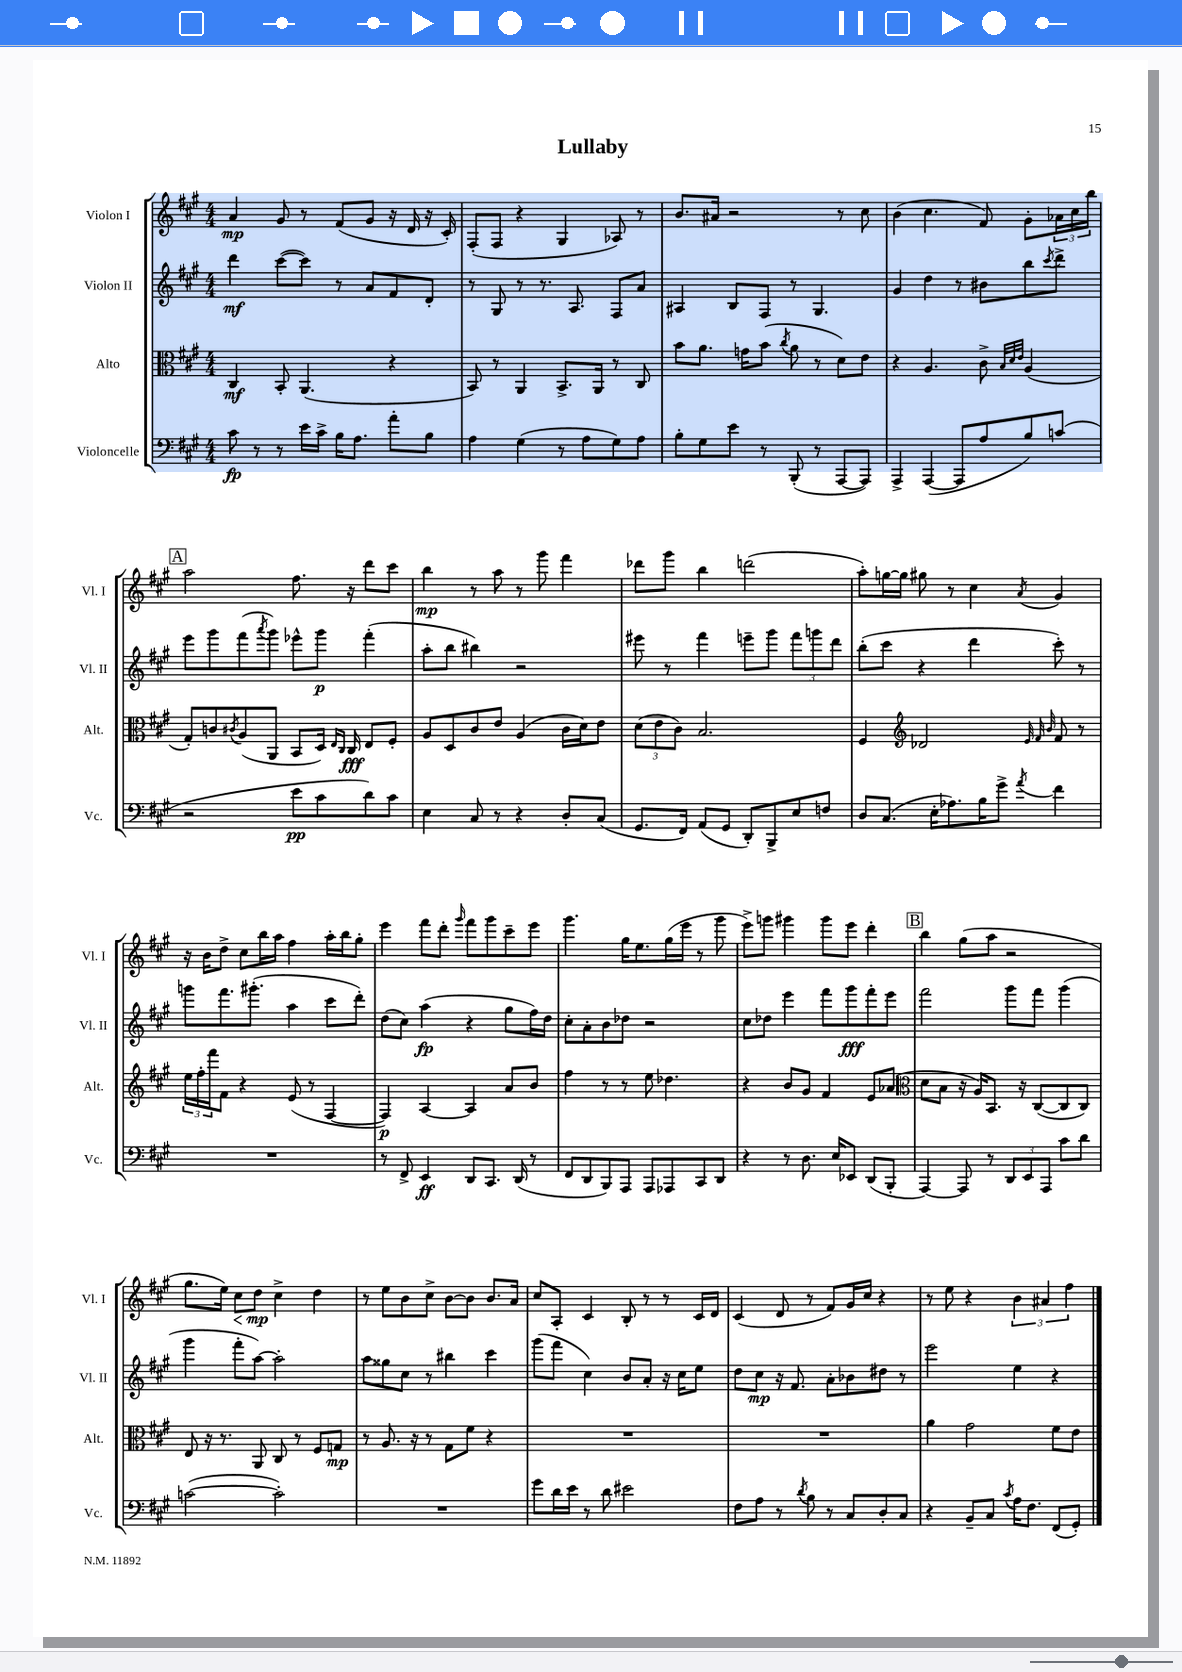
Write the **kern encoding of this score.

**kern	**dynam	**kern	**dynam	**kern	**dynam	**kern	**dynam
*part4	*part4	*part3	*part3	*part2	*part2	*part1	*part1
*staff4	*staff4	*staff3	*staff3	*staff2	*staff2	*staff1	*staff1
*I"Violoncelle	*	*I"Alto	*	*I"Violon II	*	*I"Violon I	*
*I'Vc.	*	*I'Alt.	*	*I'Vl. II	*	*I'Vl. I	*
*clefF4	*	*clefC3	*	*clefG2	*	*clefG2	*
*k[f#c#g#]	*	*k[f#c#g#]	*	*k[f#c#g#]	*	*k[f#c#g#]	*
*M4/4	*	*M4/4	*	*M4/4	*	*M4/4	*
=1	=1	=1	=1	=1	=1	=1	=1
8c#\	fp	4C#/	mf	4ddd\	mf	4a/	mp
8r	.	.	.	.	.	.	.
8r	.	8BB'/	.	([8ccc#\L	.	8g#/	.
16e\LL	.	(4.AA/	.	8ccc#\J])	.	8r	.
16c#^\JJ	.	.	.	.	.	.	.
16B\KL	.	.	.	8r	.	(8f#/L	.
8.A\J	.	.	.	.	.	.	.
.	.	.	.	8a/L	.	8g#/J	.
8a'\L	.	4r	.	8f#/	.	16r	.
.	.	.	.	.	.	16d/	.
8B\J	.	.	.	8d'/J	.	16r	.
.	.	.	.	.	.	16c#'/)	.
=2	=2	=2	=2	=2	=2	=2	=2
4A\	.	8BB/)	.	8r	.	(8F#'/L	.
.	.	8r	.	8G#/	.	8F#/J	.
(4G#\	.	4AA/	.	8r	.	4r	.
.	.	.	.	8.r	.	.	.
8r	.	8.BB^/L	.	.	.	4G#/	.
.	.	.	.	8.A/	.	.	.
8A\L	.	.	.	.	.	.	.
.	.	16AA/Jk	.	.	.	.	.
8G#\)	.	8r	.	8F#/L	.	8A-X/)	.
8A\J	.	8C#/	.	8a/J	.	8r	.
=3	=3	=3	=3	=3	=3	=3	=3
8B'\L	.	8b\L	.	4A#X/	.	8.b/L	.
8G#\	.	8.a\J	.	.	.	.	.
.	.	.	.	.	.	16a#X/Jk	.
8e\J	.	.	.	8B/L	.	2r	.
.	.	16gn\KL	.	.	.	.	.
8r	.	(8b\J	.	8F#/J	.	.	.
.	.	8qcc#/	.	.	.	.	.
(8BBB'/	.	8a\	.	8r	.	.	.
8r	.	8r	.	4.G#/	.	.	.
[8AAA/L	.	8d\L)	.	.	.	8r	.
8AAA/J])	.	8e\J	.	.	.	8cc#\	.
=4	=4	=4	=4	=4	=4	=4	=4
4AAA^/	.	4r	.	4g#/	.	(4b\	.
([4AAA/	.	4.A/	.	4dd\	.	4.cc#\	.
8AAA/L]	.	.	.	8r	.	.	.
8A/	.	8c#^\	.	8b#X\L	.	8f#/)	.
.	.	32qqB/LLL	.	.	.	.	.
.	.	32qqd/	.	.	.	.	.
.	.	32qqe/JJJ	.	.	.	.	.
8B/)	.	(4A/	.	8bb\	.	8g#'\L	.
.	.	.	.	8qccc#/	.	.	.
(8cn/J	.	.	.	8ddd^\J	.	24a-X\L	.
.	.	.	.	.	.	24cc#\	.
.	.	.	.	.	.	24bb\JJ	.
!!LO:LB:g=z
!!LO:REH:place=s1:t=A
=5	=5	=5	=5	=5	=5	=5	=5
2r	.	8G#'/L)	.	8eee\L	.	2aa\	.
.	.	8cn/	.	8ggg#\	.	.	.
.	.	8qc#X/	.	.	.	.	.
.	.	(8A/	.	(8fff#\	.	.	.
.	.	.	.	8qaaa/	.	.	.
.	.	8AA/J	.	8ggg#\J)	.	.	.
8e\L	pp	8BB/L	.	8eee-X^^\L	.	8.ff#\	.
8c#\	.	16D/Jk)	.	8ggg#\J	p	.	.
.	.	16qqE/LL	.	.	.	.	.
.	.	16qqC#/JJ	.	.	.	.	.
.	.	16C#/	fff	.	.	16r	.
8d\)	.	8E/L	.	(4fff#'\	.	8ddd\L	.
8c#\J	.	8F#'/J	.	.	.	8ccc#\J	.
=6	=6	=6	=6	=6	=6	=6	=6
4E\	.	8A/L	.	8aa'\L	.	4bb\	mp
.	.	8D/	.	8bb\J	.	.	.
8C#/	.	8c#/	.	4bb#X\)	.	8r	.
8r	.	8e/J	.	.	.	8aa\	.
4r	.	(4A/	.	2r	.	8r	.
.	.	.	.	.	.	8ggg#\	.
8D'/L	.	16c#\LL	.	.	.	4fff#\	.
.	.	16d\J)	.	.	.	.	.
(8C#/J	.	8e\J	.	.	.	.	.
=7	=7	=7	=7	=7	=7	=7	=7
8.GG#/L	.	(12d\L	.	8eee#X\	.	8ddd-X\L	.
.	.	12e\	.	.	.	.	.
.	.	.	.	8r	.	8ggg#\J	.
.	.	12c#\J)	.	.	.	.	.
16FF#/Jk)	.	.	.	.	.	.	.
(8AA/L	.	2.B/	.	4fff#\	.	4bb\	.
8GG#/J	.	.	.	.	.	.	.
8DD'/L)	.	.	.	8eeen~\L	.	(2dddn\	.
8BBB^/	.	.	.	8ggg#\J	.	.	.
8E/	.	.	.	12fff#\L	.	.	.
.	.	.	.	12gggn\	.	.	.
8Fn/J	.	.	.	.	.	.	.
.	.	.	.	12ddd\J	.	.	.
=8	=8	=8	=8	=8	=8	=8	=8
8D/L	.	4F#/	.	(8bb'\L	.	8aa'\L)	.
(8.C#/J	.	.	.	8ccc#\J	.	[16ggn\L	.
.	.	.	.	.	.	16gg\JJ]	.
*	*	*clefG2	*	*	*	*	*
.	.	2d-X/	.	4r	.	8gg#X\	.
16E'\KL	.	.	.	.	.	.	.
8.A-X\)	.	.	.	.	.	8r	.
.	.	.	.	4ddd\	.	4cc#\	.
16B\K	.	.	.	.	.	.	.
8g#^\J	.	.	.	.	.	.	.
.	.	32qqe/	.	.	.	.	.
.	.	32qqf#/	.	.	.	.	.
8qa/	.	32qqb/	.	.	.	8qa/	.
4f#\	.	8f#/	.	8ccc#'\)	.	4g#/	.
.	.	8r	.	8r	.	.	.
!!LO:LB:g=z
=9	=9	=9	=9	=9	=9	=9	=9
1r	.	24ee\LL	.	8gggn\L	.	16r	.
.	.	24ff#'\	.	.	.	.	.
.	.	.	.	.	.	16b\KL	.
.	.	24fff#\J	.	.	.	.	.
.	.	8f#\J	.	8.fff#\	.	8dd^\J	.
.	.	4r	.	.	.	8cc#\L	.
.	.	.	.	(8.ggg#X'\J	.	.	.
.	.	.	.	.	.	16bb\L	.
.	.	.	.	.	.	16aa\JJ	.
.	.	(8e/	.	4aa\	.	4ff#\	.
.	.	8r	.	.	.	.	.
.	.	[4F#/	.	8ccc#\L	.	16aa'\LL	.
.	.	.	.	.	.	16bb\J	.
.	.	.	.	8ddd'\J)	.	8gg#'\J	.
=10	=10	=10	=10	=10	=10	=10	=10
8r	.	4F#/])	p	(8dd\L	.	4eee\	.
8FF#^/	.	.	.	8cc#\J)	.	.	.
4EE/	ff	[4A/	.	(4aa\	fp	8fff#\L	.
.	.	.	.	.	.	8ddd'\J	.
.	.	.	.	.	.	16qqggg#/	.
8DD/L	.	4A/]	.	4r	.	8fff#\L	.
8.CC#/J	.	.	.	.	.	8ggg#\	.
.	.	8a/L	.	8gg#\L	.	8ccc#~\	.
(16DD/	.	.	.	.	.	.	.
8r	.	8b/J	.	16ff#\L)	.	8eee\J	.
.	.	.	.	16dd\JJ	.	.	.
=11	=11	=11	=11	=11	=11	=11	=11
8FF#/L	.	4ff#\	.	8cc#'\L	.	4.ggg#\	.
8DD/	.	.	.	8a'\	.	.	.
8BBB/)	.	8r	.	8b\	.	.	.
8AAA/J	.	8r	.	8dd-X\J	.	16gg#\KL	.
.	.	.	.	.	.	8.ee\	.
8AAA/L	.	8ee\	.	2r	.	.	.
8AAA-X/	.	4.dd-X\	.	.	.	(16gg#\L	.
.	.	.	.	.	.	16eee\JJ	.
8CC#/	.	.	.	.	.	8r	.
8DD/J	.	.	.	.	.	8ggg#\	.
=12	=12	=12	=12	=12	=12	=12	=12
4r	.	4r	.	8cc#\L	.	8eee^\L)	.
.	.	.	.	8dd-X\J	.	8gggn\J	.
8r	.	8b/L	.	4eee\	.	4ggg#X\	.
8.D\	.	8g#/J	.	.	.	.	.
.	.	4f#/	.	8fff#\L	.	8ggg#\L	.
16E/KL	.	.	.	.	.	.	.
8EE-X/J	.	.	.	8ggg#\	fff	8eee\J	.
(8DD/L	.	8e/L	.	8fff#'\	.	4ddd'\	.
8BBB'/J	.	(8a-X/J	.	8eee\J	.	.	.
!!LO:REH:place=s1:t=B
=13	=13	=13	=13	=13	=13	=13	=13
*	*	*clefC3	*	*	*	*	*
[4AAA/)	.	8d\L	.	2fff#\	.	4bb\	.
.	.	8B\J	.	.	.	.	.
8AAA/]	.	16r	.	.	.	(8gg#\L	.
.	.	16A/KL)	.	.	.	.	.
8r	.	8.BB/J	.	.	.	8aa\J	.
12DD/L	.	.	.	8ggg#\L	.	2r	.
.	.	16r	.	.	.	.	.
12EE/	.	.	.	.	.	.	.
.	.	([8C#/L	.	8fff#\J	.	.	.
12AAA/J	.	.	.	.	.	.	.
8c#\L	.	8C#/]	.	(4ggg#\	.	.	.
8d\J	.	8C#/J)	.	.	.	.	.
!!LO:LB:g=z
=14	=14	=14	=14	=14	=14	=14	=14
([2cn\	.	8E/	.	4ggg#\	.	8.gg#\L	.
.	.	16r	.	.	.	.	.
.	.	8.r	.	.	.	16ee\Jk)	.
!	!	!	!	!	!	!	!LO:HP:b
.	.	.	.	8fff#'\L	.	8cc#\L	<
.	.	8AA/	.	[8aa\J)	.	8dd\J	mp
2c'\])	.	8C#/	.	2aa'\]	.	4cc#^\	[
.	.	8r	.	.	.	.	.
.	.	8F#/L	.	.	.	4dd\	.
.	.	8Gn/J	mp	.	.	.	.
=15	=15	=15	=15	=15	=15	=15	=15
1r	.	8r	.	8aa\L	.	8r	.
.	.	8.A/	.	8gg##X\	.	8ee\L	.
.	.	.	.	8cc#\J	.	8b\	.
.	.	16r	.	.	.	.	.
.	.	8r	.	8r	.	8cc#^\J	.
.	.	8G#\L	.	4bb#X\	.	[8b\L	.
.	.	8f#\J	.	.	.	8b\J]	.
.	.	4r	.	4ccc#\	.	8.b/L	.
.	.	.	.	.	.	16a/Jk	.
=16	=16	=16	=16	=16	=16	=16	=16
8g#\L	.	1r	.	(8ggg#\L	.	8cc#/L	.
16d\L	.	.	.	8fff#\J	.	8A'/J	.
16e\JJ	.	.	.	.	.	.	.
8r	.	.	.	4cc#\)	.	4c#/	.
8d\	.	.	.	.	.	.	.
2e#X\	.	.	.	8b/L	.	8B'/	.
.	.	.	.	8a'/J	.	8r	.
.	.	.	.	16r	.	8r	.
.	.	.	.	16cc#\KL	.	.	.
.	.	.	.	8ee\J	.	16c#/LL	.
.	.	.	.	.	.	16d/JJ	.
=17	=17	=17	=17	=17	=17	=17	=17
8F#\L	.	1r	.	8dd\L	.	(4c#/	.
8A\J	.	.	.	8cc#\J	mp	.	.
8r	.	.	.	16r	.	8d/	.
.	.	.	.	8.f#/	.	.	.
8qd/	.	.	.	.	.	.	.
8B\	.	.	.	.	.	8r	.
8r	.	.	.	8a'\L	.	8f#/L)	.
8C#/L	.	.	.	8b-X\	.	16g#/L	.
.	.	.	.	.	.	16cc#/JJ	.
8D'/	.	.	.	8dd#X\J	.	4r	.
8C#/J	.	.	.	8r	.	.	.
=18	=18	=18	=18	=18	=18	=18	=18
4r	.	4a\	.	2eee\	.	8r	.
.	.	.	.	.	.	8ee\	.
8BB~/L	.	2g#\	.	.	.	4r	.
8C#/J	.	.	.	.	.	.	.
8qc#/	.	.	.	.	.	.	.
16A\KL	.	.	.	4ee\	.	6b\	.
8.F#\J	.	.	.	.	.	.	.
.	.	.	.	.	.	6a#X/	.
(8FF#/L	.	8f#\L	.	4r	.	.	.
.	.	.	.	.	.	6ff#\	.
8GG#'/J)	.	8e\J	.	.	.	.	.
==	==	==	==	==	==	==	==
*-	*-	*-	*-	*-	*-	*-	*-
